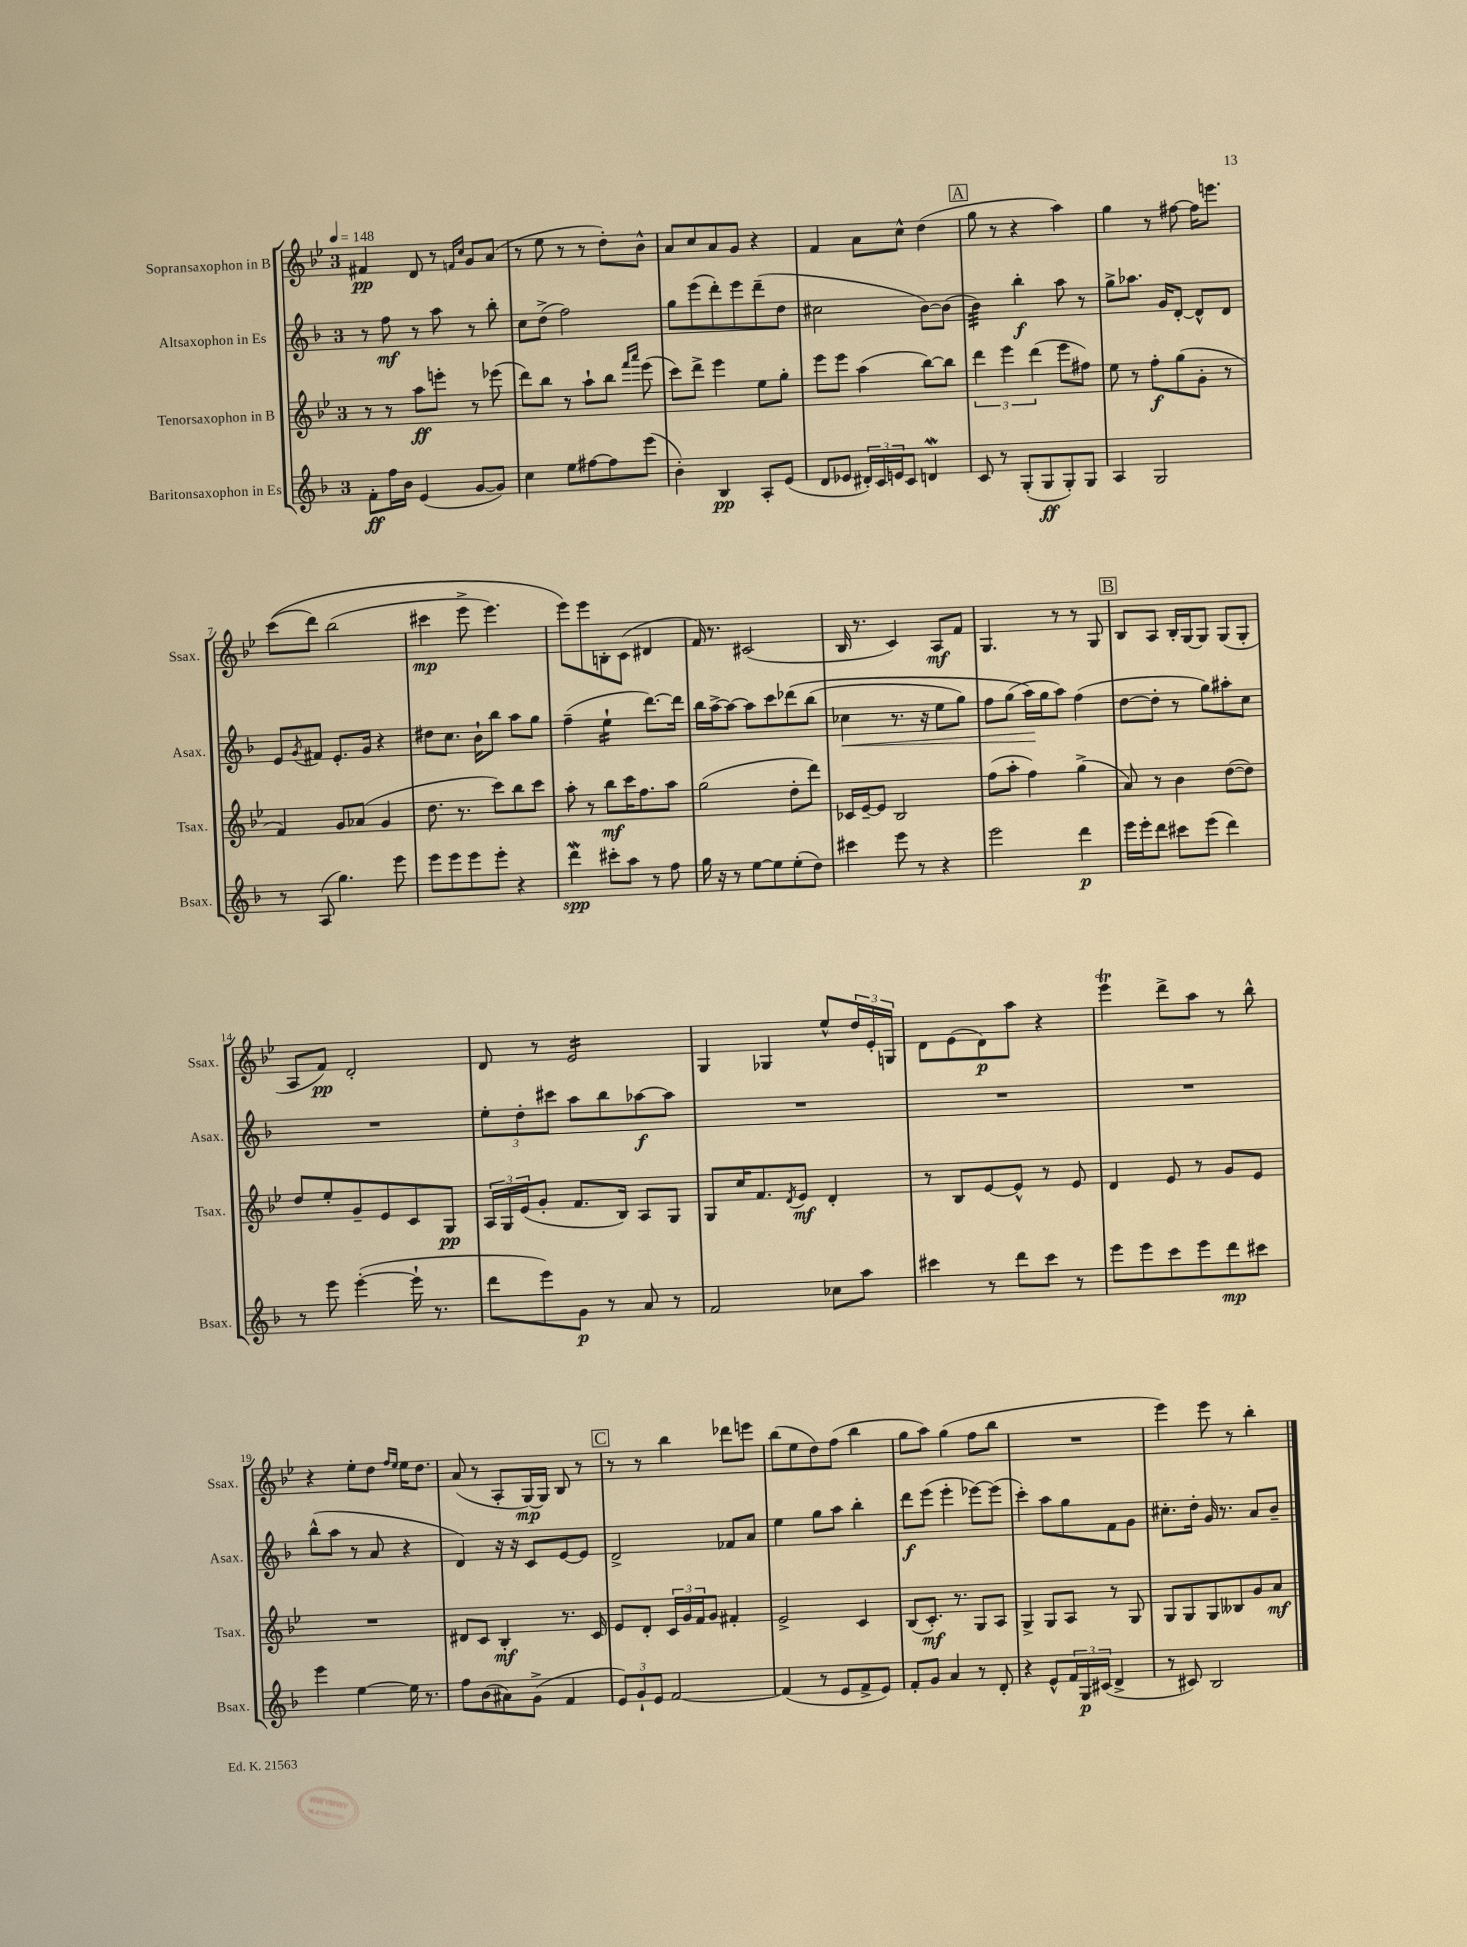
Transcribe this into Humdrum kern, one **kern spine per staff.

**kern	**kern	**kern	**kern
*staff4	*staff3	*staff2	*staff1
*clefG2	*clefG2	*clefG2	*clefG2
*k[b-]	*k[b-e-]	*k[b-]	*k[b-e-]
*M3/4	*M3/4	*M3/4	*M3/4
*MM148	*MM148	*MM148	*MM148
8f'	8r	8r	4f#
16ff	8r	8ff	.
16b-	.	.	.
(4e	8aa	8r	8d
.	8eee'	8aa	8r
.	.	.	16qqf
.	.	.	16qqcc
[8g	8r	8r	8g
8g])	(8eee-	8bb-'	(8a
=	=	=	=
4cc	8ddd)	8cc	8r
.	8bb-	(8dd^	8ee-
8ee	8r	2ff)	8r
[8ff#	8aa`	.	8r
8ff#]	8bb-	.	8dd')
.	16qqfff	.	.
.	16qqaaa	.	.
(8eee	(8eee-	.	8b-^^
=	=	=	=
4b-')	8ccc)	8gg	8a
.	8ddd^	(8eee	8cc
4B-	4eee-	8ddd')	8a
.	.	8eee	8g
8A'	8ee-	(8ddd~	4r
(8e	8gg'	8dd	.
=	=	=	=
8d	8eee-	2cc#	4f
8e-	8eee-	.	.
24d#')	(4aa	.	8a
24c	.	.	.
24e	.	.	.
8c	.	.	8cc^^
4d	[8bb-)	[8b-)	(4dd
.	8bb-]	(8b-]	.
=	=	=	=
8c	6ddd	4b-)	8gg
8r	.	.	8r
.	6eee-	.	.
(8G'	.	4bb-'	4r
.	(6ddd	.	.
8G	.	.	.
8G')	8eee-	8aa	4aa)
8G	8ff#)	8r	.
=	=	=	=
4A	8ee-	8gg^	4gg
.	8r	8.aa-	.
2G	8ff'	.	8r
.	.	16g	.
.	(8gg	[8d'	[8ff#
.	8g'	8d^^]	16ff#]
.	.	.	8.eee
.	8r	8d	.
=	=	=	=
8r	4f)	8e	&((8ccc
.	.	8qg	.
(8A	.	8f#	8ddd)
4.gg)	8g	8.e'	(2bb-
.	(8a-	.	.
.	.	16g	.
.	4g	4r	.
8eee	.	.	.
=	=	=	=
8eee	8.dd	8dd#	4ccc#
8eee	.	8.cc	.
.	8.r	.	.
8eee	.	.	8eee-^
.	.	16b-`	.
8eee'	8ccc)	8bb-	4.eee-)
4r	8bb-	8aa	.
.	8ccc	8gg	.
=	=	=	=
4ddd	8aa'	(4ff~	8eee-&)
.	8r	.	8eee-
8ccc#'	8bb-	4ee`	8B'
8aa	16ccc	.	(8c
.	8.ff	.	.
8r	.	[8.ddd)	4d#
8ff	8aa	.	.
.	.	16ddd]	.
=	=	=	=
16gg	(2gg	16bb-	16f)
16r	.	[16aa^	8.r
8r	.	8aa_	.
[8ee	.	8aa]	(2c#
8ee]	.	8ccc	.
(8ee'	8dd'	&(8ddd-	.
8dd)	8ddd)	(8bb-	.
=	=	=	=
4ccc#	16c-	4cc-	16B-
.	[16e-~	.	8.r
.	8e-]	.	.
8eee	2B-	8.r	4c)
8r	.	.	.
.	.	16r	.
4r	.	8ee	8A
.	.	8gg)	8f
=	=	=	=
2eee	(8ff	8ff	4.G
.	8aa'	(8gg	.
.	4ff)	16aa&)	.
.	.	16gg	.
.	.	8aa)	8r
4ddd	(4gg^	(4ff	8r
.	.	.	8G
=	=	=	=
16eee	8a)	[8dd	8B-
16eee'	.	.	.
8ddd	8r	8dd']	8A
8ccc#	4b-	8r	16B-'
.	.	.	[16G
(8eee	.	8gg)	8G]
4ddd)	([8dd	8aa#'	(8G
.	8dd])	8cc	8G'
=	=	=	=
8r	8dd	2.r	8A
8eee	8ee-'	.	8f)
([4eee'	8g~	.	2d'
.	8e-	.	.
16eee`]	8c	.	.
8.r	.	.	.
.	8G	.	.
=	=	=	=
8ddd	24A	12ee'	8d
.	24G	.	.
.	(24e-	12dd'	.
8eee)	8g'	.	8r
.	.	12ccc#	.
8g	8.f	8aa	2e-
8r	.	8bb-	.
.	16B-)	.	.
8a	8A	[8aa-	.
8r	8G	8aa-]	.
=	=	=	=
2f	8G	2.r	4G
.	16cc	.	.
.	8.f	.	.
.	.	.	4G-
.	8qd	.	.
.	8e-	.	.
8cc-	4d'	.	8ee-^^
8aa	.	.	24dd
.	.	.	24e-'
.	.	.	24G
=	=	=	=
4ccc#	8r	2.r	8d
.	8B-	.	(8e-
8r	[8e-	.	8d)
8ddd	8e-^^]	.	8aa
8ccc#	8r	.	4r
8r	8e-	.	.
=	=	=	=
8eee	4d	2.r	4eee-
8eee	.	.	.
8ccc	8e-	.	8ddd^
8eee	8r	.	8aa
8ddd	8g	.	8r
8ccc#	8e-	.	8bb-^^
=	=	=	=
4eee	2.r	(8bb-^^	4r
.	.	8aa	.
[4ee	.	8r	8ee-'
.	.	8a	8dd
.	.	.	16qqff
.	.	.	16qqee-
16ee]	.	4r	16ee-
8.r	.	.	8.dd
=	=	=	=
8ff	8d#	4d)	(8a
(8b-	8c	.	8r
8a#)	4B-'	16r	8A'
.	.	16r	.
(8g^	.	8c	[16G)
.	.	.	16G]
4f	8.r	[8e	8B-
.	.	8e]	8r
.	16c	.	.
=	=	=	=
12e)	8e-	2d^	8r
12g`	.	.	.
.	8d'	.	8r
12e	.	.	.
[2f	24c	.	4bb-
.	24g	.	.
.	24f	.	.
.	8g	.	.
.	4f#'	8f-	8ddd-
.	.	8a	8eee
=	=	=	=
(4f]	2e-^	4ee	(8bb-
.	.	.	8ee-
8r	.	8gg	8dd)
8e	.	8aa	(8ff
8f^	4c	4bb-'	4bb-
8e)	.	.	.
=	=	=	=
8f'	(8B-	8ddd	8gg
8g	8.c')	(8eee	8aa)
4a	.	4eee'	(4gg
.	8.r	.	.
8r	8G	[8eee-)	8ff
8d'	8A	(8eee-]	8bb-
=	=	=	=
4r	4G^	4ccc')	2.r
8e^^	8G	8aa	.
24f	8A	8gg	.
24G	.	.	.
(24c#	.	.	.
4d^	8r	8f	.
.	8G	8g	.
=	=	=	=
8r	8G	8.cc#'	4eee-)
8c#)	8G	.	.
.	.	16dd'	.
2B-	8G	16g	8eee-
.	.	8.r	.
.	8B--	.	8r
.	8g	8a	4bb-'
.	8a	8b-~	.
==	==	==	==
*-	*-	*-	*-
